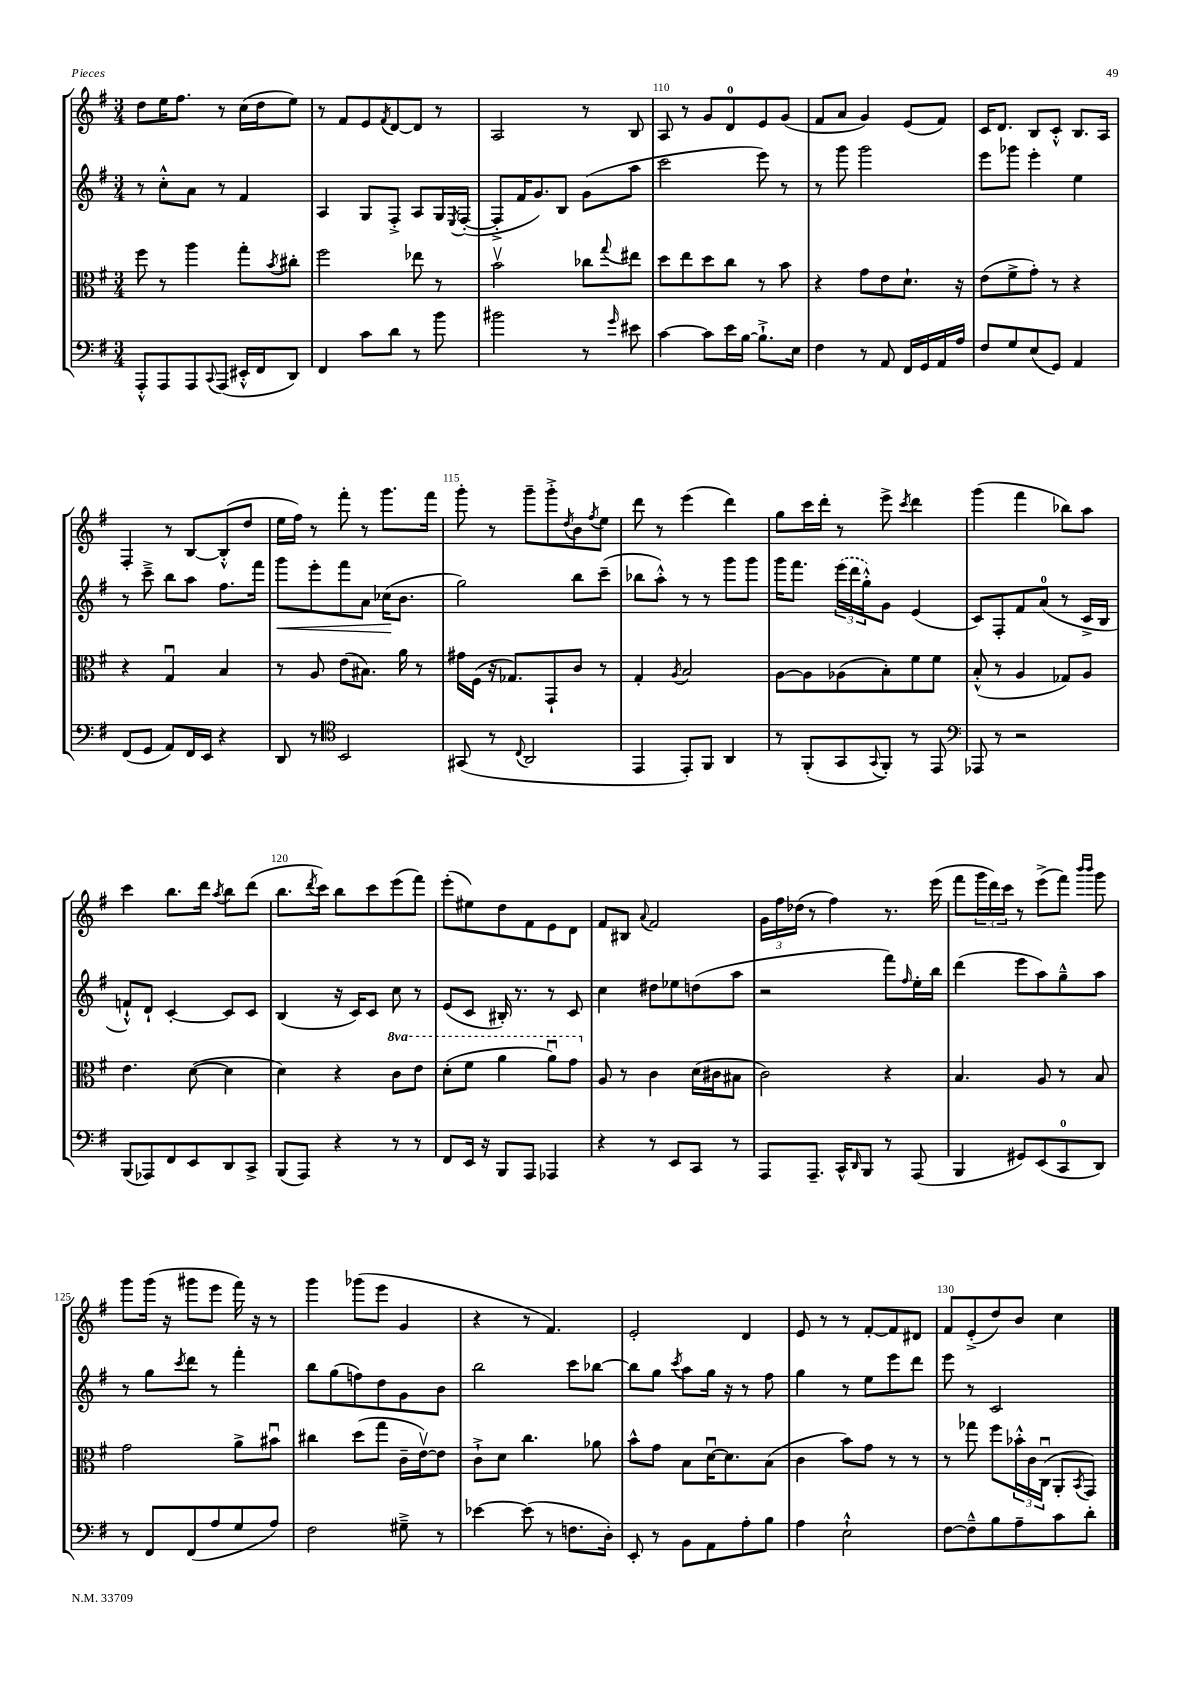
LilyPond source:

<<
\new StaffGroup <<
\new Staff = "s0" {
    \clef treble \key g \major \numericTimeSignature \time 3/4
    d''8 e''16 fis''8. r8 c''16( d''16 e''8) |
    r8 fis'8 e'8 \acciaccatura { fis'8 } d'8~ d'8 r8 |
    a2 r8 b8 |
    a8 r8 g'8 d'8-0 e'8 g'8( |
    fis'8 a'8 g'4) e'8( fis'8) |
    c'16 d'8. b8 c'8-.-^ b8. a16 |
    fis4-. r8 b8~ b8-.-^( d''8 |
    e''16 fis''16) r8 fis'''8-. r8 g'''8. fis'''16 |
    g'''8-. r8 g'''8-- g'''8-.-> \acciaccatura { d''8 } b'8 \acciaccatura { fis''8 } e''8 |
    d'''8 r8 e'''4( d'''4) |
    g''8 c'''16 d'''16-. r8 e'''8-> \acciaccatura { c'''8 } d'''4 |
    g'''4( fis'''4 bes''8) a''8 |
    c'''4 b''8. d'''16 \acciaccatura { a''8 } b''8 d'''8( |
    b''8. \acciaccatura { d'''8 } c'''16) b''8 c'''8 e'''8( fis'''8) |
    e'''8-.( eis''8) d''8 fis'8 e'8 d'8 |
    fis'8 bis8 \appoggiatura { a'8 } fis'2 |
    \tuplet 3/2 { g'16 fis''16 des''16( } r8 fis''4) r8. e'''16( |
    fis'''8 \tuplet 3/2 { g'''16 d'''16) c'''16 } r8 e'''8->( fis'''8) \grace { b'''16 b'''16 } g'''8 |
    g'''8 g'''16( r16 gis'''8 e'''8 fis'''16) r16 r8 |
    g'''4 ges'''8( e'''8 g'4 |
    r4 r8 fis'4.) |
    e'2-. d'4 |
    e'8 r8 r8 fis'8~-. fis'8 dis'8 |
    fis'8 e'8-.->( d''8) b'8 c''4 \bar "|." |
}
\new Staff = "s1" {
    \clef treble \key g \major \numericTimeSignature \time 3/4
    r8 c''8-.-^ a'8 r8 fis'4 |
    a4 g8 fis8-.-> a8 g16 \acciaccatura { e8 } fis16~-.( |
    fis8-.-> fis'16 g'8.) b8 g'8( a''8 |
    c'''2 e'''8) r8 |
    r8 g'''8 g'''2 |
    e'''8 ges'''8 e'''4-. e''4 |
    r8 c'''8---> b''8 a''8 fis''8. fis'''16 |
    g'''8\< e'''8-. fis'''8 a'8 ces''16\!( b'8. |
    g''2) b''8 c'''8--( |
    bes''8 a''8-.-^) r8 r8 g'''8 g'''8 |
    g'''16 fis'''8. \tuplet 3/2 { \once \slurDashed e'''16( d'''16 g''16-.-^) } g'8 e'4( |
    c'8) fis8-. fis'8 a'8-0( r8 c'16-> b16 |
    f'8-!-^) d'8-! c'4~-. c'8 c'8 |
    b4( r16 c'16) c'8 c''8 r8 |
    e'8( c'8 bis16-.) r8. r8 c'8 |
    c''4 dis''8 ees''8 d''8( a''8 |
    r2 fis'''8) \grace { fis''16 } e''16-. b''16 |
    d'''4( e'''8 a''8) g''8---^ a''8 |
    r8 g''8 \acciaccatura { c'''8 } d'''8 r8 fis'''4-. |
    b''8 g''8( f''8) d''8 g'8 b'8 |
    b''2 c'''8 bes''8~ |
    bes''8 g''8 \acciaccatura { c'''8 } a''8 g''16 r16 r8 fis''8 |
    g''4 r8 e''8 e'''8 d'''8 |
    e'''8 r8 c'2 \bar "|." |
}
\new Staff = "s2" {
    \clef alto \key g \major \numericTimeSignature \time 3/4 \set Staff.ottavationMarkups = #ottavation-simple-ordinals
    fis''8 r8 a''4 g''8-. \acciaccatura { b'8 } cis''8-. |
    fis''2 ees''8 r8 |
    b'2\upbow ces''8 \appoggiatura { g''8 } eis''8 |
    d''8 e''8 d''8 c''8 r8 b'8 |
    r4 g'8 e'8 d'8.-! r16 |
    e'8( fis'8-> g'8-.) r8 r4 |
    r4 g4\downbow b4 |
    r8 a8 e'8( bis8.) a'16 r8 |
    gis'16 fis16( r16 ges8.) g,8-! c'8 r8 |
    g4-. \acciaccatura { a8 } b2 |
    a8~ a8 aes8( b8-.) fis'8 fis'8 |
    b8-.-^( r8 a4 ges8) a8 |
    e'4. d'8~( d'4 |
    d'4) r4 \ottava #1 c''8 e''8 |
    d''8-.( fis''8 a''4 a''8\downbow) g''8 \ottava #0 |
    a8 r8 c'4 d'16( cis'16 bis8 |
    c'2) r4 |
    b4. a8 r8 b8 |
    g'2 a'8-> bis'8\downbow |
    cis''4 d''8( g''8 c'16-- e'16~\upbow) e'8 |
    c'8-!-> d'8 c''4. aes'8 |
    b'8-^ g'8 b8 d'16~\downbow d'8. b8( |
    c'4 b'8) g'8 r8 r8 |
    r8 ges''8 fis''8 \tuplet 3/2 { bes'16-.-^ c'16 c16\downbow( } a,8-. \acciaccatura { b,8 } g,8) \bar "|." |
}
\new Staff = "s3" {
    \clef bass \key g \major \numericTimeSignature \time 3/4
    a,,8-.-^ a,,8 a,,8 \appoggiatura { c,8 } a,,8( eis,16-.-^ fis,16 d,8) |
    fis,4 c'8 d'8 r8 b'8 |
    bis'2 r8 \grace { g'16 } eis'8 |
    c'4~ c'8 e'16 b16~ b8.-!-> e16 |
    fis4 r8 a,8 fis,16 g,16 a,16 a16 |
    fis8 g8 e8( g,8) a,4 |
    fis,8( g,8 a,8) fis,16 e,16 r4 |
    d,8 r8 \clef tenor b,2 |
    gis,8( r8 \appoggiatura { c8 } a,2 |
    e,4 e,8-.) fis,8 a,4 |
    r8 fis,8-.( g,8 \appoggiatura { g,8 } fis,8-.) r8 e,8 |
    \clef bass aes,,8 r8 r2 |
    b,,8( aes,,8) fis,8 e,8 d,8 c,8-> |
    b,,8( a,,8) r4 r8 r8 |
    fis,8 e,16 r16 b,,8 a,,8 aes,,4 |
    r4 r8 e,8 c,8 r8 |
    a,,8 a,,8.-- c,16-^ \grace { d,16 } b,,8 r8 a,,8( |
    b,,4 gis,8) e,8( c,8-0 d,8) |
    r8 fis,8 fis,8( a8 g8 a8) |
    fis2 gis8---> r8 |
    ees'4~ ees'8( r8 f8. d16-.) |
    e,8-. r8 b,8 a,8 a8-. b8 |
    a4 e2-!-^ |
    fis8~ fis8---^ b8 a8-- c'8 d'8-. \bar "|." |
}
>>
>>
\layout { \context { \Score currentBarNumber = #107 \override BarNumber.break-visibility = ##(#f #t #t) barNumberVisibility = #(every-nth-bar-number-visible 5) } }
